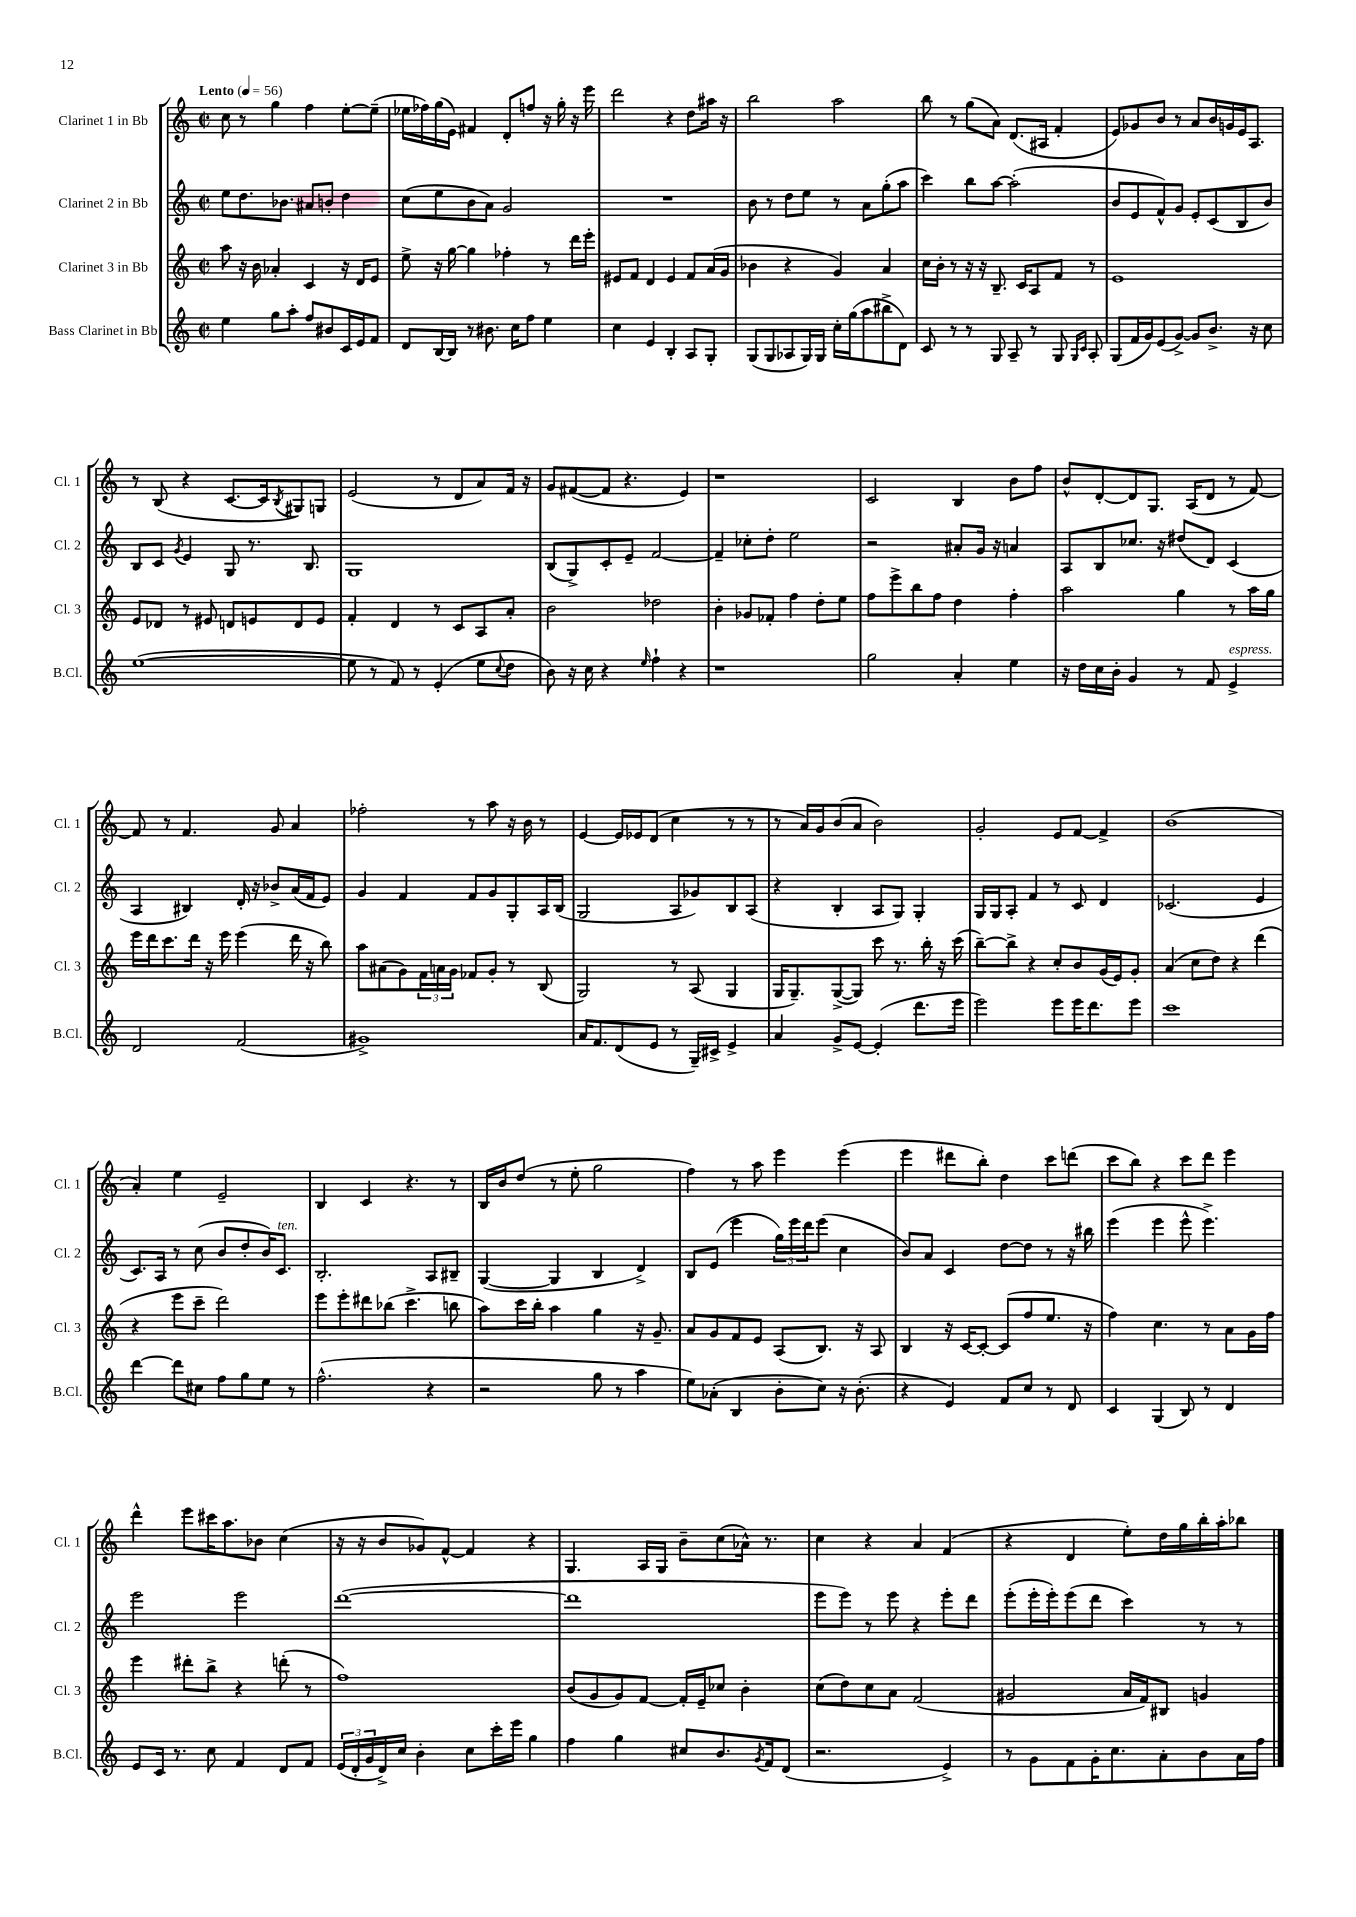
<<
\new StaffGroup <<
\new Staff = "s0" \with { instrumentName = "Clarinet 1 in Bb" shortInstrumentName = "Cl. 1" } {
    \clef treble \key c \major \defaultTimeSignature \time 2/2 \tempo "Lento" 4 = 56
    c''8 r8 g''4 f''4 e''8~-. e''8--( |
    ees''16 fes''16) g''16( e'16) fis'4 d'8-. f''8 r16 g''16-. r16 e'''16 |
    d'''2 r4 d''8 ais''16 r16 |
    b''2 a''2 |
    b''8 r8 g''8( a'8) d'8.( ais16 f'4-. |
    e'8) ges'8 b'8 r8 a'8 b'16 g'16 e'16 a8. |
    r8 b8( r4 c'8.~ c'16 \acciaccatura { b8 } gis8) g8 |
    e'2( r8 d'8 a'8) f'16 r16 |
    g'8 fis'8~( fis'8 r4. e'4) |
    r1 |
    c'2 b4 b'8 f''8 |
    b'8-^ d'8~-. d'8 g8. a16( d'8 r8 f'8~) |
    f'8 r8 f'4. g'8 a'4 |
    fes''2-. r8 a''8 r16 b'16 r8 |
    e'4~ e'16 ees'16 d'8( c''4 r8 r8 |
    r8 a'16) g'16 b'8( a'8 b'2) |
    g'2-. e'8 f'8~ f'4-> |
    b'1( |
    a'4-.) e''4 e'2-- |
    b4 c'4 r4. r8 |
    b16 b'16 d''8( r8 e''8-. g''2 |
    f''4) r8 a''8 e'''4 e'''4( |
    e'''4 dis'''8 b''8-.) d''4 c'''8 d'''8( |
    c'''8 b''8) r4 c'''8 d'''8 e'''4 |
    d'''4-^ e'''8 cis'''16 a''8. bes'8 c''4( |
    r16 r16 b'8 ges'8) f'8~-^ f'4 r4 |
    g4. a16 g16 b'8-- c''8( aes'16-^) r8. |
    c''4 r4 a'4 f'4( |
    r4 d'4 e''8-.) d''16 g''16 b''16-. a''16-. bes''8 \bar "|." |
}
\new Staff = "s1" \with { instrumentName = "Clarinet 2 in Bb" shortInstrumentName = "Cl. 2" } {
    \clef treble \key c \major \defaultTimeSignature \time 2/2
    e''8 d''8. bes'8. ais'8 b'8-. d''4 |
    c''8( e''8 b'8 a'8) g'2 |
    R1 |
    b'8 r8 d''8 e''8 r8 a'8 g''8-.( a''8 |
    c'''4) b''8 a''8~ a''2-.( |
    b'8 e'8 f'8-^) g'8 e'8-. c'8( b8 b'8) |
    b8 c'8 \acciaccatura { g'8 } e'4 g8 r8. b8. |
    g1 |
    b8( g8->) c'8-. e'8-- f'2~ |
    f'4-- ces''8-. d''8-. e''2 |
    r2 ais'8-. g'16 r16 a'4 |
    a8 b8 ces''8. r16 dis''8( d'8) c'4( |
    a4 bis4) d'16-. r16 bes'8-> a'16( f'16 e'8) |
    g'4 f'4 f'8 g'8 g8-. a16 b16( |
    g2 a8 ges'8) b8 a8( |
    r4 b4-. a8 g8) g4-. |
    g16 g16 a8-. f'4 r8 c'8 d'4 |
    ces'2.( e'4 |
    c'8.) a16 r8 c''8( b'8 d''8-. b'16) c'8.^\markup { \italic "ten." } |
    b2.-. a8 bis8-- |
    g4~( g4 b4 d'4->) |
    b8 e'8( e'''4 \tuplet 3/2 { g''16) e'''16 d'''16 } e'''8( c''4 |
    b'8) a'8 c'4 d''8~ d''8 r8 r16 bis''16 |
    e'''4( e'''4 e'''8-^ e'''4.->) |
    e'''2 e'''2 |
    d'''1~( |
    d'''1 |
    e'''8 e'''8) r8 e'''8 r4 e'''8-. d'''8 |
    e'''8-.( e'''16-. e'''16-.) e'''8( d'''8 c'''4) r8 r8 \bar "|." |
}
\new Staff = "s2" \with { instrumentName = "Clarinet 3 in Bb" shortInstrumentName = "Cl. 3" } {
    \clef treble \key c \major \defaultTimeSignature \time 2/2
    a''8 r16 b'16 aes'4-. c'4 r16 d'16 e'8 |
    e''8-> r16 g''16~ g''4 fes''4-. r8 d'''16 e'''16-. |
    eis'8 f'8 d'4 eis'4 f'8 a'16( g'16 |
    bes'4 r4 g'4) a'4 |
    c''16 b'16-. r8 r16 r16 b8.-- c'16 a8 f'8 r8 |
    e'1 |
    e'8 des'8 r8 eis'8 d'8 e'8 d'8 e'8 |
    f'4-. d'4 r8 c'8 a8 a'8-. |
    b'2 des''2 |
    b'4-. ges'8 fes'8-. f''4 d''8-. e''8 |
    f''8 e'''8-> b''8 f''8 d''4 f''4-. |
    a''2 g''4 r8 a''16 g''16 |
    e'''16 d'''16 c'''8. d'''16 r16 e'''16 e'''4( d'''16 r16 b''8) |
    a''8 ais'8( g'8) \tuplet 3/2 { f'16 a'16 g'16 } fes'8 g'8-. r8 b8( |
    g2) r8 a8( g4 |
    g16 g8.--) g8~->( g8) c'''8 r8. b''16-. r16 c'''16( |
    b''8~--) b''8-> r4 c''8-. b'8 g'16( e'16) g'8-. |
    a'4( c''8 d''8) r4 d'''4( |
    r4 e'''8 c'''8-- d'''2) |
    e'''8 e'''8-. dis'''8 bes''8( c'''4.-> b''8 |
    a''8) c'''16 b''16-. a''4 g''4 r16 g'8.-- |
    a'8 g'8 f'8 e'8 a8( b8.) r16 a8 |
    b4 r16 c'16~ c'8~-. c'8( f''8 e''8. r16 |
    f''4) c''4. r8 a'8 g'16 f''16 |
    e'''4 dis'''8-. b''8-> r4 d'''8-.( r8 |
    f''1) |
    b'8( g'8 g'8) f'8~ f'16-. e'16-- ces''8 b'4-. |
    c''8( d''8) c''8 a'8 f'2( |
    gis'2 a'16 f'16) bis8 g'4 \bar "|." |
}
\new Staff = "s3" \with { instrumentName = "Bass Clarinet in Bb" shortInstrumentName = "B.Cl." } {
    \clef treble \key c \major \defaultTimeSignature \time 2/2
    e''4 g''8 a''8-. f''8 bis'8 c'16 e'16 f'8 |
    d'8 b16~ b16 r8 bis'8. c''16 f''8 e''4 |
    c''4 e'4 b4-. a8 g8-. |
    g8( g8 aes8 g16) g16 c''16-. g''16( a''8 bis''8-> d'8) |
    c'8 r8 r8 g8 a8-- r8 g8 \grace { g16 c'16 } a8-. |
    g8( f'16 g'16) e'8( g'8~->) g'8 b'8.-> r16 c''8 |
    e''1~( |
    e''8 r8 f'8) r8 e'4-.( e''8 \appoggiatura { c''8 } d''8 |
    b'8) r16 c''16 r4 \grace { e''16 } f''4-! r4 |
    r1 |
    g''2 a'4-. e''4 |
    r16 d''16 c''16 b'16-. g'4 r8 f'8 e'4->^\markup { \italic "espress." } |
    d'2 f'2( |
    gis'1->) |
    a'16 f'8. d'8( e'8 r8 g16--) cis'16-> e'4-> |
    a'4 g'8-> e'8~ e'4-.( d'''8. e'''16 |
    e'''2) e'''8 e'''16 d'''8. e'''8 |
    c'''1 |
    d'''4~ d'''8 cis''8 f''8 g''8 e''8 r8 |
    f''2.-^( r4 |
    r2 g''8 r8 a''4 |
    e''8) aes'8-.( b4 b'8-. c''8) r16 b'8.-.( |
    r4 e'4) f'8 c''8 r8 d'8 |
    c'4 g4( b8) r8 d'4 |
    e'8 c'16 r8. c''8 f'4 d'8 f'8 |
    \tuplet 3/2 { e'16( d'16-. g'16 } d'16->) c''16 b'4-. c''8 c'''16-. e'''16 g''4 |
    f''4 g''4 cis''8 b'8. \acciaccatura { g'8 } f'16 d'8( |
    r2. e'4->) |
    r8 g'8 f'8 g'16-. c''8. a'8-. b'8 a'16 f''16 \bar "|." |
}
>>
>>
\layout { \context { \Score \remove "Bar_number_engraver" } }
